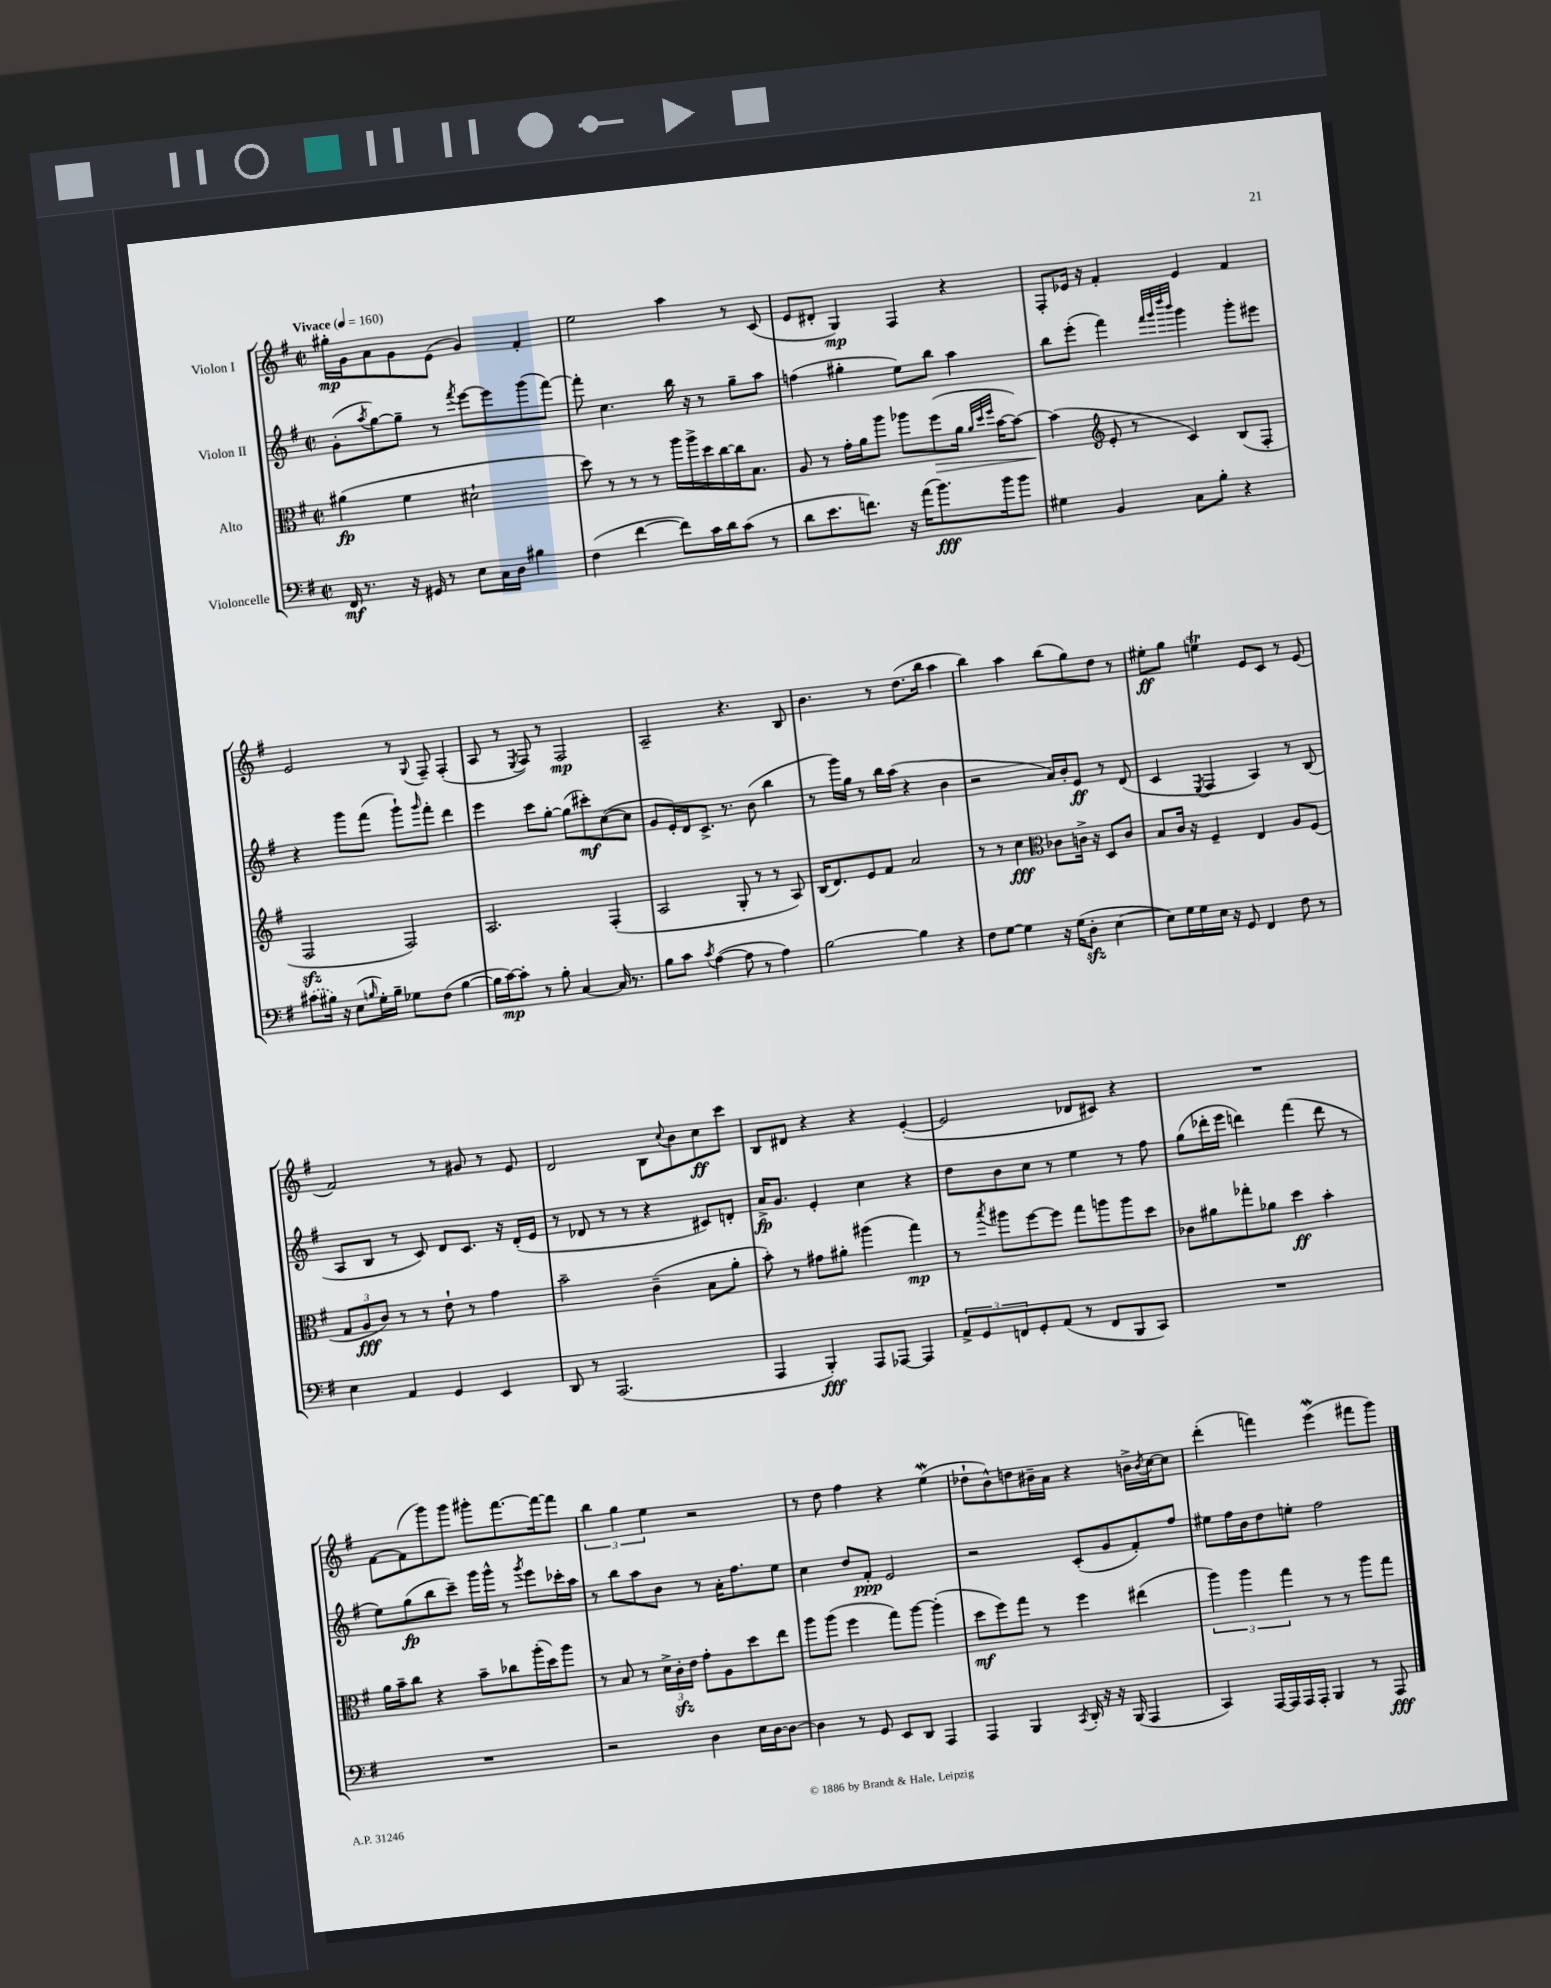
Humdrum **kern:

**kern	**dynam	**kern	**dynam	**kern	**dynam	**kern	**dynam
*part4	*part4	*part3	*part3	*part2	*part2	*part1	*part1
*staff4	*staff4	*staff3	*staff3	*staff2	*staff2	*staff1	*staff1
*I"Violoncelle	*	*I"Alto	*	*I"Violon II	*	*I"Violon I	*
*clefF4	*	*clefC3	*	*clefG2	*	*clefG2	*
*k[f#]	*	*k[f#]	*	*k[f#]	*	*k[f#]	*
*M2/2	*	*M2/2	*	*M2/2	*	*M2/2	*
*met(c|)	*	*met(c|)	*	*met(c|)	*	*met(c|)	*
*MM160	*	*MM160	*	*MM160	*	*MM160	*
=1	=1	=1	=1	=1	=1	=1	=1
!	!	!	!	!	!	!LO:TX:a:B:t=Vivace	!
16FF#/	mf	(4a#X\	fp	(8g'\L	.	16gg#X'\LL	mp
8.r	.	.	.	.	.	16g\J	.
.	.	.	.	8qaa/	.	.	.
.	.	.	.	[8gg\)	.	8a\	.
16r	.	4f#\	.	8gg~\J]	.	8g\	.
16GG#X/	.	.	.	.	.	.	.
8r	.	.	.	8r	.	(8e\J	.
.	.	.	.	8qfff#/	.	.	.
8E\L	.	2d#X`\	.	[8eee\L	.	4g/)	.
16C\L	.	.	.	8eee\]	.	.	.
16D\JJ	.	.	.	.	.	.	.
4B#X\	.	.	.	(8ggg\	.	4f#'/	.
.	.	.	.	[8fff#\J)	.	.	.
=2	=2	=2	=2	=2	=2	=2	=2
(4F#\	.	8dd\)	.	8fff#'\]	.	2ee\	.
.	.	8r	.	4.cc\	.	.	.
[4f#\	.	8r	.	.	.	.	.
.	.	8r	.	.	.	.	.
8f#\L])	.	16aa\LL	.	16bb\	.	4aa\	.
.	.	16aa^\	.	16r	.	.	.
16c\L	.	16dd\	.	8r	.	.	.
16d\J	.	[16cc\	.	.	.	.	.
(8c\J	.	16cc\J]	.	8gg~\L	.	8r	.
.	.	8.B\J	.	.	.	.	.
8r	.	.	.	8aa\J	.	(8c/	.
=3	=3	=3	=3	=3	=3	=3	=3
8d\L	.	8A/	.	(4ffn\	.	8e/L	.
8.e\	.	8r	.	.	.	8d#X'/J	.
.	.	16g'\LL	.	4gg#X'\	.	4G/)	mp
8.fn\J)	.	16a\J	.	.	.	.	.
.	.	8aa\J	.	.	.	.	.
16r	.	8aa-X\L	.	8ee\L)	.	4F#/	.
(16a\KL	.	.	.	.	.	.	.
!	!	!	!LO:HP:b	!	!	!	!
8.b\)	fff	(8ff#\	>	8bb\J	.	.	.
.	.	16a\Jk	.	4aa\	.	4r	.
.	.	32qqa/LLL	.	.	.	.	.
.	.	32qqdd/	.	.	.	.	.
.	.	32qqff#/JJJ	.	.	.	.	.
16b\k	.	[16b\KL	.	.	.	.	.
8b\J	.	8b\J_)	.	.	.	.	.
=4	=4	=4	=4	=4	=4	=4	=4
4G#X\	.	(4b\]	.	8bb\L	.	8F#'/L	.
.	.	.	.	(8eee'\J	.	16e-X/Jk	.
.	.	.	.	.	.	16r	.
*	*	*clefG2	*	*	*	*	*
4BB/	.	8e'/	]	4fff#\)	.	4f#'/	.
.	.	8r	.	.	.	.	.
.	.	.	.	32qqfff#/LLL	.	.	.
.	.	.	.	32qqggg/	.	.	.
.	.	.	.	32qqdddd/	.	.	.
.	.	.	.	32qqbbb/JJJ	.	.	.
8C\L	.	4c/)	.	4ggg\	.	4e-/	.
8B'\J	.	.	.	.	.	.	.
4r	.	(8B/L	.	8ggg'\L	.	4f#/	.
.	.	8F#'/J	.	8eee#X\J	.	.	.
!!LO:LB:g=z
=5	=5	=5	=5	=5	=5	=5	=5
(8c#X\L	.	2F#zz/	.	4r	.	2e/	.
16B#X\Jk)	.	.	.	.	.	.	.
16r	.	.	.	.	.	.	.
(8E\L	.	.	.	8ggg\L	.	.	.
16qqBn/	.	.	.	.	.	.	.
16G'\L)	.	.	.	(8fff#\J	.	.	.
16B~\JJ	.	.	.	.	.	.	.
8G-X\L	.	2F#/)	.	8ggg`\L)	.	8r	.
.	.	.	.	16qqggg/	.	8qqG/	.
(8F#\J	.	.	.	8fff#'\J	.	8F#~/	.
[4B\	.	.	.	4ddd\	.	(4F#'/	.
=6	=6	=6	=6	=6	=6	=6	=6
16B\LL]	.	2.A/	.	4eee\	.	8A/	.
[16c\J)	mp	.	.	.	.	.	.
8c'\J]	.	.	.	.	.	8r	.
.	.	.	.	.	.	8qE/	.
8r	.	.	.	8ccc\L	.	8F#/)	.
8B'\	.	.	.	[8gg'\J	.	8r	.
[4C/	.	.	.	(8gg\L]	.	2F#/	mp
.	.	.	.	8ccc#X'\)	mf	.	.
16C/]	.	(4F#'/	.	([8cc\	.	.	.
8.r	.	.	.	.	.	.	.
.	.	.	.	8cc\J]	.	.	.
=7	=7	=7	=7	=7	=7	=7	=7
8B\L	.	2A/	.	8g/L	.	2A~/	.
8c\J	.	.	.	16e'/L)	.	.	.
.	.	.	.	16d/J	.	.	.
8qc/	.	.	.	.	.	.	.
([4A\	.	.	.	8.c^/J	.	.	.
.	.	.	.	8.r	.	.	.
8A\]	.	8G'/	.	.	.	4.r	.
8r	.	8r	.	(8b\	.	.	.
4A\)	.	8r	.	4bb\	.	.	.
.	.	8A/)	.	.	.	8B/	.
=8	=8	=8	=8	=8	=8	=8	=8
[2B\	.	(16B/KL	.	8r	.	4.b\	.
.	.	8.d/)	.	.	.	.	.
.	.	.	.	16ggg\LL)	.	.	.
.	.	.	.	16gg\JJ	.	.	.
.	.	8e/	.	8r	.	.	.
.	.	8f#/J	.	16bb\LL	.	8r	.
.	.	.	.	(16aa\JJ	.	.	.
4B\]	.	2a/	.	4r	.	(8.dd\L	.
.	.	.	.	.	.	16bb\Jk	.
4r	.	.	.	4b\	.	4aa\	.
=9	=9	=9	=9	=9	=9	=9	=9
8F#\L	.	8r	.	2r	.	4bb\)	.
[8G\J	.	8r	.	.	.	.	.
4G\]	.	4cc\	fff	.	.	4aa\	.
*	*	*clefC3	*	*	*	*	*
16r	.	8c-X\L	.	16a/LL)	.	(8bb\L	.
(16G\KL	.	.	.	16b'/J	.	.	.
8Dzz'\J	.	16cn^\Jk	.	8e/J	ff	8gg\)	.
.	.	16r	.	.	.	.	.
[4E\	.	8D/L	.	8r	.	8dd\J	.
.	.	8c/J	.	(8d/	.	8r	.
=10	=10	=10	=10	=10	=10	=10	=10
8E\L])	.	8B/L	.	4c/	.	8ee#X'\L	ff
16G\L	.	16c/Jk	.	.	.	8gg\J	.
16G\	.	16r	.	.	.	.	.
.	.	.	.	8qE/	.	.	.
16E\JJ	.	4F#~/	.	4F#/	.	4eenT\	.
16r	.	.	.	.	.	.	.
8GG/	.	.	.	.	.	.	.
4FF#/	.	4E/	.	4A/)	.	8e/L	.
.	.	.	.	.	.	8c/J	.
8F#\	.	8A/L	.	8r	.	8r	.
8r	.	(8F#/J	.	(8B/	.	(8e/	.
!!LO:LB:g=z
=11	=11	=11	=11	=11	=11	=11	=11
4E\	.	12G/L	.	8A/L	.	2f#/)	.
.	.	12A/	fff	.	.	.	.
.	.	.	.	8B/J	.	.	.
.	.	12c/J)	.	.	.	.	.
4AA/	.	8r	.	8r	.	.	.
.	.	8r	.	8c/)	.	.	.
4GG/	.	8e`\	.	8d/L	.	8r	.
.	.	8r	.	8.c/J	.	8g#X/	.
4EE/	.	4g\	.	.	.	8r	.
.	.	.	.	16r	.	.	.
.	.	.	.	(16d'/LL	.	8e/	.
.	.	.	.	16e/JJ	.	.	.
=12	=12	=12	=12	=12	=12	=12	=12
8DD/	.	2b~\	.	8r	.	2d/	.
8r	.	.	.	8d-X/	.	.	.
(2.AAA/	.	.	.	8r	.	.	.
.	.	.	.	8r	.	.	.
.	.	(4c~\	.	4r	.	8B\L	.
.	.	.	.	.	.	8qqcc/	.
.	.	.	.	.	.	8b\	.
.	.	8B\L	.	8c#X/L)	.	8cc\	ff
.	.	8a'\J	.	8dn'/J	.	8ccc\J	.
=13	=13	=13	=13	=13	=13	=13	=13
4AAA/	.	8b'\)	.	16a^/KL	fp	8B/L	.
.	.	.	.	8.g/J	.	.	.
.	.	8r	.	.	.	8d#X/J	.
4BBB'/)	fff	8g#X\L	.	4e'/	.	4r	.
.	.	8a#X'\J	.	.	.	.	.
8AAA/L	.	(4aa#X\	.	4cc\	.	4r	.
[8AAA-X/J	.	.	.	.	.	.	.
4AAA-/]	.	4gg\)	mp	4r	.	([4e'/	.
=14	=14	=14	=14	=14	=14	=14	=14
12AA^/L	.	8r	.	8dd\L	.	2e/]	.
12GG/	.	.	.	.	.	.	.
.	.	8qbb/	.	.	.	.	.
.	.	8aa#X\L	.	8b\	.	.	.
12FFn/	.	.	.	.	.	.	.
8GG'/	.	[8ff#\	.	8cc\J	.	.	.
(8AA/J	.	8ff#\J]	.	8r	.	.	.
8r	.	8gg\L	.	4ee\	.	8d-X/L	.
8FF/L	.	8aan\	.	.	.	8c#X/J)	.
8BBB/	.	8aa\	.	8r	.	4r	.
8CC/J)	.	8dd\J	.	8ff#\	.	.	.
=15	=15	=15	=15	=15	=15	=15	=15
1r	.	8c-X\L	.	(8gg\L	.	1r	.
.	.	8a#X\	.	16ddd-X'\L	.	.	.
.	.	.	.	16eee\JJ	.	.	.
.	.	8gg-X'\	.	4dddn\)	.	.	.
.	.	8a-X\J	.	.	.	.	.
.	.	4dd\	ff	(4fff#\	.	.	.
.	.	4b'\	.	8ddd\	.	.	.
.	.	.	.	8r	.	.	.
!!LO:LB:g=z
=16	=16	=16	=16	=16	=16	=16	=16
1r	.	16a\LL	.	8ee\L)	.	[8f#\L	.
.	.	16b~\J	.	.	.	.	.
.	.	8cc\J	.	(8gg\	fp	(8f#\]	.
.	.	4r	.	8bb\	.	8ggg\)	.
.	.	.	.	8ccc~\J)	.	8ggg\J	.
.	.	8b~\L	.	16ggg\LL	.	8ggg#X'\L	.
.	.	.	.	16ggg^^\JJ	.	.	.
.	.	8cc-X\	.	8r	.	[8.fff#\	.
.	.	.	.	8qggg/	.	.	.
.	.	(16aa'\L	.	8eee\L	.	.	.
.	.	16dd\J)	.	.	.	16fff#\k_	.
.	.	8aa\J	.	16ccc-X'\L	.	8fff#\J]	.
.	.	.	.	16aa\JJ	.	.	.
=17	=17	=17	=17	=17	=17	=17	=17
2r	.	8r	.	8r	.	6bb\	.
.	.	8B/	.	8bb\L	.	.	.
.	.	.	.	.	.	6gg\	.
.	.	8r	.	8aa\	.	.	.
.	.	.	.	.	.	6ee\	.
.	.	24d^\LL	.	8b\J	.	.	.
.	.	24czz'\	.	.	.	.	.
.	.	24e\JJ	.	.	.	.	.
4D\	.	8g'\L	.	8r	.	2r	.
.	.	8A\	.	16a'\KL	.	.	.
.	.	.	.	8.ff#\	.	.	.
16E\LL	.	8dd\	.	.	.	.	.
[16D\J	.	.	.	.	.	.	.
8D\J_	.	8ee\J	.	8ee\J	.	.	.
=18	=18	=18	=18	=18	=18	=18	=18
4D\]	.	8aa\L	.	4cc\	.	8r	.
.	.	(8aa\J	.	.	.	8dd\	.
8r	.	4ff#\	.	8dd/L	.	4ff#\	.
8GG/	.	.	.	8f#'/J	ppp	.	.
8EE/L	.	8gg\L)	.	2e/	.	4r	.
8DD/J	.	[8aa\J	.	.	.	.	.
4AAA/	.	(4aa'\]	.	.	.	(4eeW\	.
=19	=19	=19	=19	=19	=19	=19	=19
4AAA/	.	8dd\L	mf	2r	.	8dd-X`\L	.
.	.	8ff#\)	.	.	.	8b^^\)	.
4BBB/	.	8gg\J	.	.	.	8ddn\	.
.	.	8r	.	.	.	16b#X~\L	.
.	.	.	.	.	.	16a\JJ	.
8qCC/	.	.	.	.	.	.	.
16DD'/	.	4ff#\	.	(8c'/L	.	4r	.
16r	.	.	.	.	.	.	.
16r	.	.	.	8g/	.	.	.
(16BBB/	.	.	.	.	.	.	.
4AAA/	.	(4ee#X\	.	8f#'/)	.	16bn^\LL	.
.	.	.	.	.	.	8qb/	.
.	.	.	.	.	.	[16cc\J	.
.	.	.	.	8ff#/J	.	8cc\J]	.
=20	=20	=20	=20	=20	=20	=20	=20
4CC/)	.	6aa\)	.	8ee#X\L	.	(4ddd'\	.
.	.	.	.	16ff#\L	.	.	.
.	.	6aa\	.	.	.	.	.
.	.	.	.	16b\J	.	.	.
[16AAA/LL	.	.	.	8dd\	.	4fffn\)	.
16AAA/]	.	.	.	.	.	.	.
.	.	6gg\	.	.	.	.	.
16AAA/	.	.	.	8een'\J	.	.	.
16AAA'/JJ	.	.	.	.	.	.	.
4BBB/	.	8r	.	2ff#\	.	(4eeeW\	.
.	.	8r	.	.	.	.	.
8r	.	8aa\L	.	.	.	8fff#X\L	.
8AAA/	fff	8gg\J	.	.	.	8ggg\J)	.
==	==	==	==	==	==	==	==
*-	*-	*-	*-	*-	*-	*-	*-
